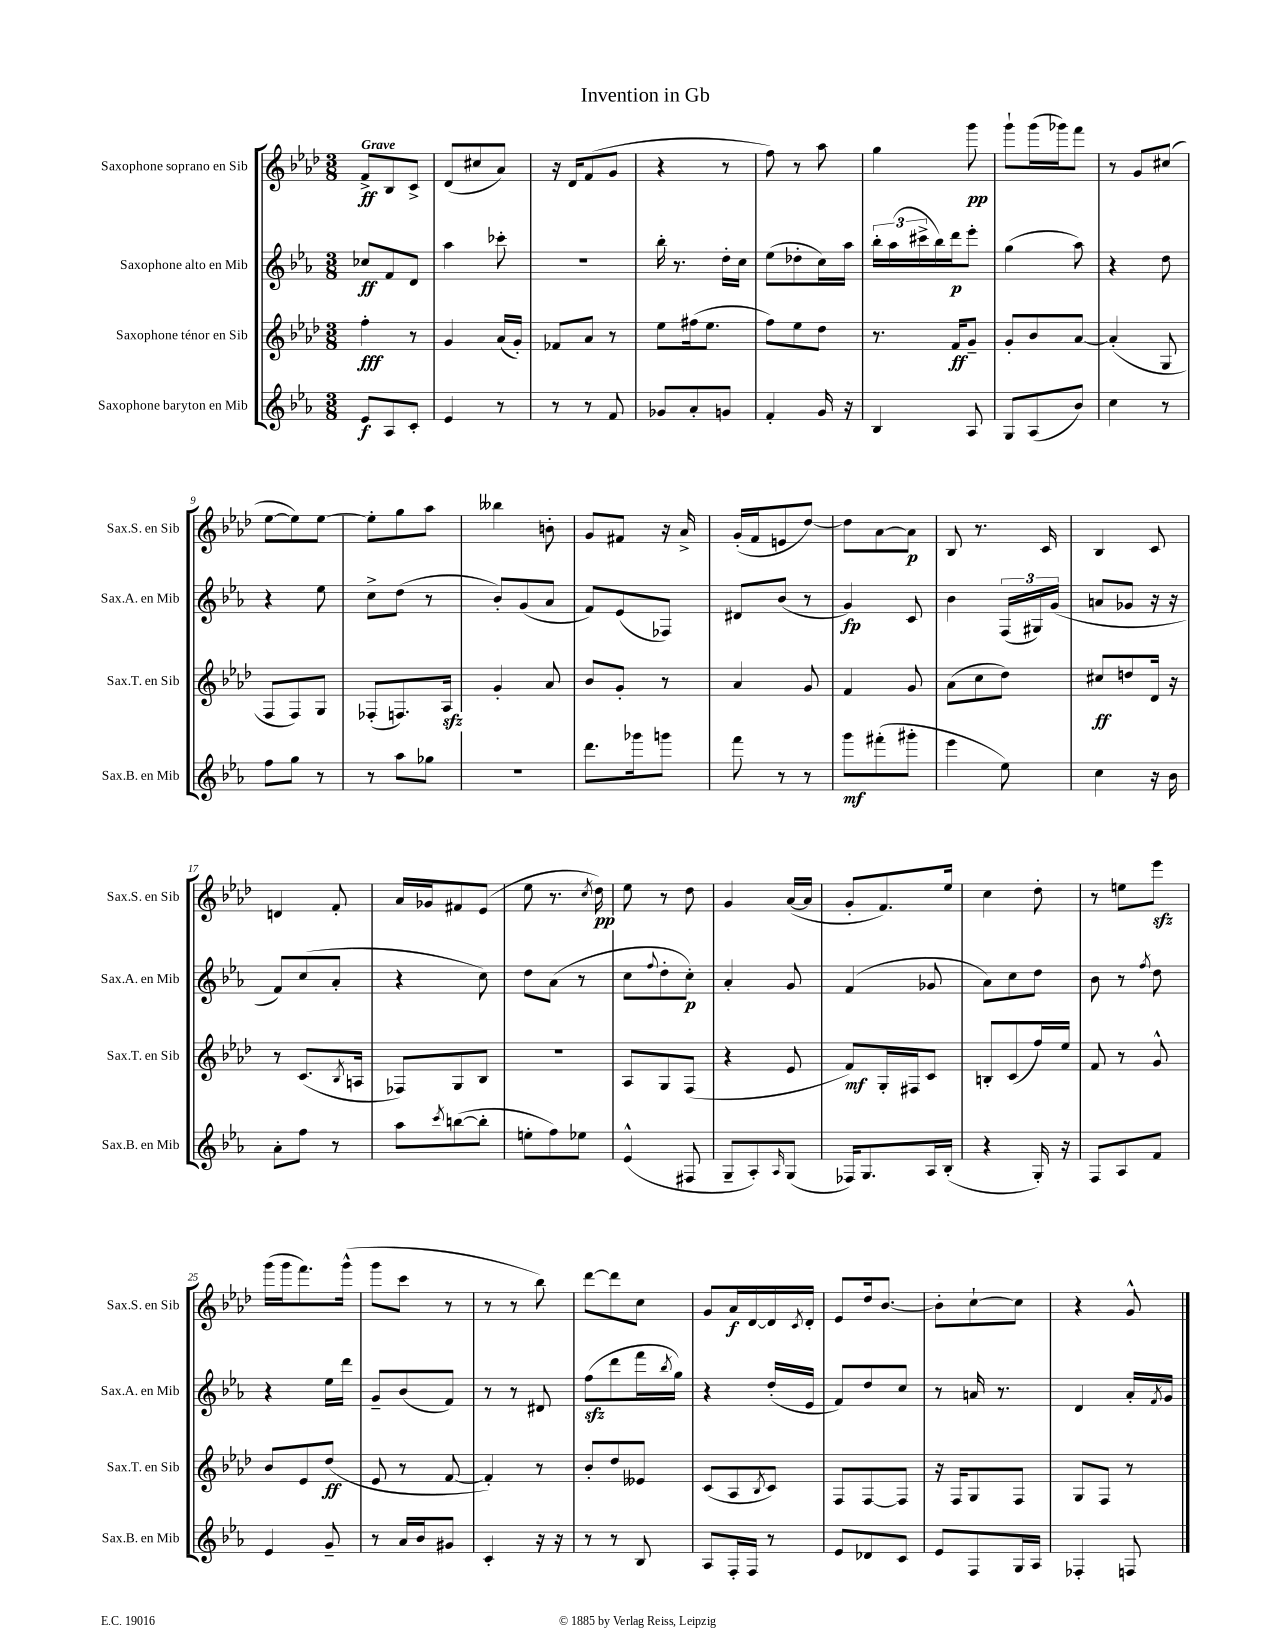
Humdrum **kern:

**kern	**kern	**kern	**kern
*staff4	*staff3	*staff2	*staff1
*clefG2	*clefG2	*clefG2	*clefG2
*k[b-e-a-]	*k[b-e-a-d-]	*k[b-e-a-]	*k[b-e-a-d-]
*M3/8	*M3/8	*M3/8	*M3/8
8e-	4ff'	8cc-	8f^
8A-	.	8f	8B-
8c'	8r	8d	8c^
=	=	=	=
4e-	4g	4aa-	(8d-
.	.	.	8cc#
8r	(16a-	8ccc-'	8a-)
.	16g')	.	.
=	=	=	=
8r	8f-	4.r	16r
.	.	.	16d-
8r	8a-	.	(8f
8f	8r	.	8g
=	=	=	=
8g-	8ee-	16bb-'	4r
.	.	8.r	.
8a-'	(16ff#	.	.
.	8.ee-	.	.
8g	.	16dd'	8r
.	.	16cc	.
=	=	=	=
4f'	8ff)	(8ee-	8ff)
.	8ee-	8dd-'	8r
16g	8dd-	16cc)	8aa-
16r	.	16aa-	.
=	=	=	=
4B-	8.r	24bb-'	4gg
.	.	(24aa-	.
.	.	24ccc#^	.
.	.	16bb-)	.
.	16f	16ddd	.
8A-	8g~	8eee-'	8ggg
=	=	=	=
8G	8g'	(4gg	8ggg`
(8A-	8b-	.	(16ggg
.	.	.	16ggg-)
8b-)	[8a-	8aa-)	8fff
=	=	=	=
4cc	(4a-']	4r	8r
.	.	.	8g
8r	8G	8dd	(8cc#
=	=	=	=
8ff	8F	4r	[8ee-
8gg	8F)	.	8ee-])
8r	8G	8ee-	[8ee-
=	=	=	=
8r	(8F-'	8cc^	8ee-']
8aa-	8.F)	(8dd	8gg
8gg-	.	8r	8aa-
.	16A-	.	.
=	=	=	=
4.r	4g'	8b-')	4bb--
.	.	(8g	.
.	8a-	8a-	8b'
=	=	=	=
8.ddd	8b-	8f)	8g
.	8g'	(8e-	8f#
16ggg-	.	.	.
8ggg	8r	8F-)	16r
.	.	.	16a-^
=	=	=	=
8fff	4a-	8d#	(16g'
.	.	.	16f
8r	.	(8b-	8e
8r	8g	8r	[8dd-)
=	=	=	=
8ggg	4f	4g)	8dd-]
(8fff#'	.	.	[8a-
8ggg#'	8g	8c	8a-]
=	=	=	=
4eee-	(8a-	4b-	8B-
.	8cc	.	8.r
8ee-)	8dd-)	(24F	.
.	.	24G#)	.
.	.	.	16c
.	.	(24g	.
=	=	=	=
4cc	8cc#	8a	4B-
.	8dd	8g-	.
16r	16d-	16r	8c
16b-	16r	16r	.
=	=	=	=
8a-'	8r	8f)	4d
8ff	(8.c	(8cc	.
8r	.	8a-'	8f'
.	8qB-	.	.
.	16A	.	.
=	=	=	=
8aa-	8F-)	4r	16a-
.	.	.	16g-
8qccc	.	.	.
([8bb	8G	.	8f#
8bb']	8B-	8cc)	(8e-
=	=	=	=
8ee'	4.r	8dd	8ee-
8ff)	.	(8a-	8.r
8ee-	.	8r	.
.	.	.	8qcc
.	.	.	16dd-)
=	=	=	=
(4e-^^	8A-	8cc	8ee-
.	.	8qqff	.
.	8G	8dd'	8r
8F#	(8F	8cc')	8dd-
=	=	=	=
8G~	4r	4a-'	4g
8A-')	.	.	.
16qqA-	.	.	.
(8G	8e-	8g	([16a-
.	.	.	16a-]
=	=	=	=
16F-)	8f)	(4f	8g'
8.G	.	.	.
.	16G'	.	8.f)
.	16F#	.	.
16A-	8c	8g-	.
(16B-'	.	.	16ee-
=	=	=	=
4r	8B'	8a-)	4cc
.	(8c	8cc	.
16G')	16ff)	8dd	8dd-'
16r	16ee-	.	.
=	=	=	=
8F	8f	8b-	8r
8A-	8r	8r	8ee
.	.	8qff	.
8f	8g^^	8dd	8eee-
=	=	=	=
4e-	8b-	4r	(16ggg
.	.	.	16ggg
.	8e-	.	8.fff)
8g~	(8dd-	16ee-	.
.	.	16ddd	(16ggg^^
=	=	=	=
8r	8e-	8g~	8ggg
16a-	8r	(8b-	8ccc
16b-	.	.	.
8g#	[8f	8f)	8r
=	=	=	=
4c'	4f'])	8r	8r
.	.	8r	8r
16r	8r	8d#	8bb-)
16r	.	.	.
=	=	=	=
8r	8b-'	(8ff	[8ddd-
8r	8dd-	8ddd	8ddd-]
8B-	8e--	16fff	8cc
.	.	8qbb-	.
.	.	16gg)	.
=	=	=	=
8A-	(8c	4r	8g
16F'	8A-	.	16a-
16F	.	.	[16d-
.	8qB-	.	.
8r	8c)	(16dd'	16d-]
.	.	.	8qc
.	.	16e-	16d-'
=	=	=	=
8e-	8F	8f)	8e-
8d-	[8F	8dd	16dd-
.	.	.	[8.b-
8c	8F]	8cc	.
=	=	=	=
8e-	16r	8r	8b-']
.	16F	.	.
8F	8G	16a	[8cc`
.	.	8.r	.
16G	8F	.	8cc]
16A-	.	.	.
=	=	=	=
4F-'	8G	4d	4r
.	8F	.	.
8F	8r	16a-'	8g^^
.	.	8qf	.
.	.	16g	.
==	==	==	==
*-	*-	*-	*-
